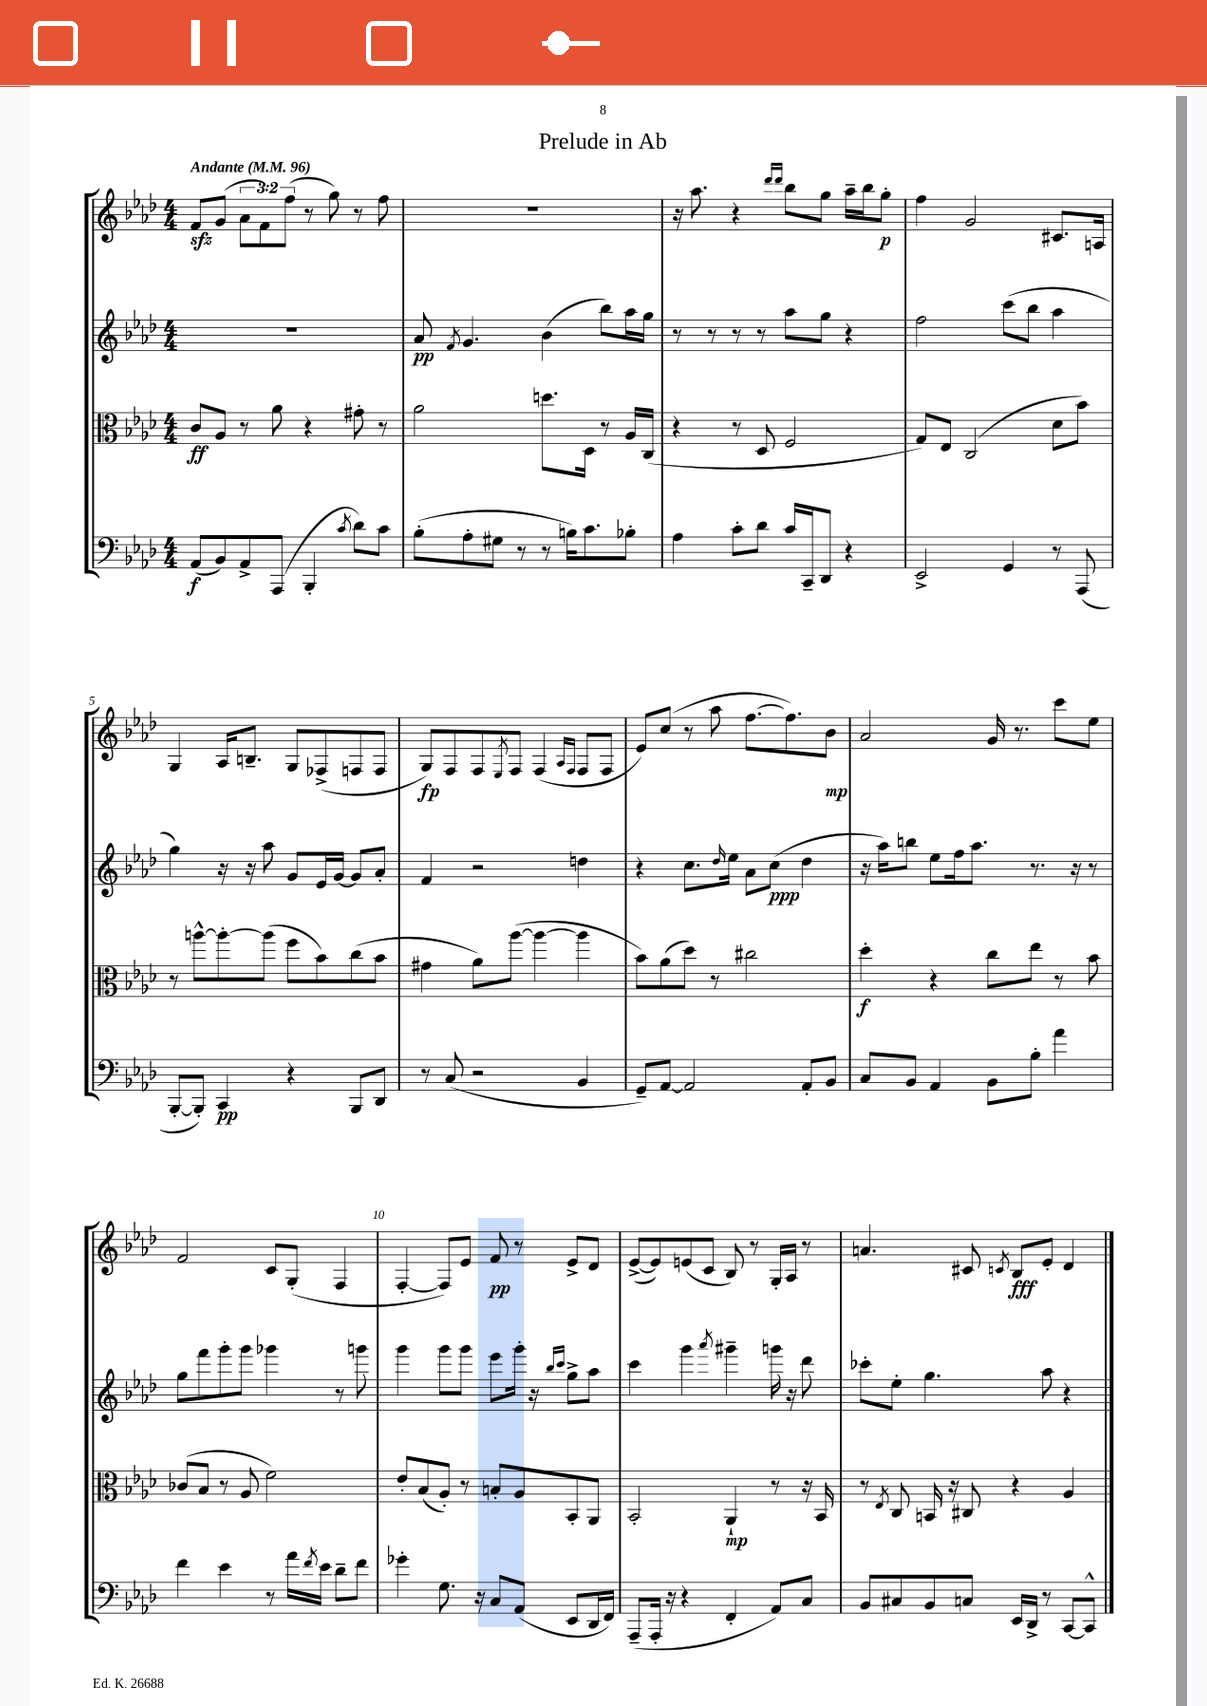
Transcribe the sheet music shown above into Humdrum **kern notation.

**kern	**kern	**kern	**kern
*staff4	*staff3	*staff2	*staff1
*clefF4	*clefC3	*clefG2	*clefG2
*k[b-e-a-d-]	*k[b-e-a-d-]	*k[b-e-a-d-]	*k[b-e-a-d-]
*M4/4	*M4/4	*M4/4	*M4/4
*MM96	*MM96	*MM96	*MM96
(8AA-	8c	1r	8f
8BB-)	8A-	.	(8g
8AA-^	8r	.	12a-
.	.	.	12f)
(8AAA-	8a-	.	.
.	.	.	(12ff
4BBB-'	4r	.	8r
.	.	.	8gg)
8qc	.	.	.
8d-)	8g#'	.	8r
8c	8r	.	8ff
=	=	=	=
(8B-'	2a-	8a-	1r
.	.	8qf	.
8A-'	.	4.g	.
8G#	.	.	.
8r	.	.	.
8r	8.dd	(4b-	.
16B)	.	.	.
8.c	16D-	.	.
.	8r	8bb-)	.
8B-'	16A-	16aa-	.
.	(16C	16gg	.
=	=	=	=
4A-	4r	8r	16r
.	.	.	8.aa-
.	.	8r	.
8c'	8r	8r	4r
8d-	8D-	8r	.
.	.	.	16qqddd-
.	.	.	16qqddd-
16c	2F	8aa-	8bb-
16CC~	.	.	.
8DD-	.	8gg	8gg
4r	.	4r	16aa-~
.	.	.	16bb-
.	.	.	8gg'
=	=	=	=
2EE-^	8G)	2ff	4ff
.	8E-	.	.
.	(2C	.	2g
4GG	.	(8ccc	.
.	.	8bb-	.
8r	8d-	4aa-	8.c#
(8AAA-	8b-)	.	.
.	.	.	16A
=	=	=	=
[8BBB-'	8r	4gg)	4G
8BBB-'])	[8aa^^	.	.
4CC	8aa'_	16r	16A-
.	.	16r	8.B~
.	(8aa]	8aa-	.
4r	8ff	8g	8G
.	8b-)	16e-	(8F-^
.	.	[16g	.
8BBB-	(8cc	8g]	8F
8DD-	8b-	8a-'	8F
=	=	=	=
8r	4g#	4f	8G)
(8C	.	.	8F
2r	8a-)	2r	8F
.	.	.	8qE-
.	([8aa-	.	8F
.	4aa-_	.	(4F
.	.	.	16qqA-
.	.	.	16qqF
4BB-	4aa-]	4dd	8F
.	.	.	8F
=	=	=	=
8GG~)	8b-)	4r	8e-)
[8AA-	(8a-	.	(8cc
2AA-]	8dd-)	8.cc	8r
.	8r	.	8aa-
.	.	16qqdd-	.
.	.	16ee-	.
.	2cc#	8a-	[8.ff
.	.	(8cc	.
.	.	.	8.ff])
8AA-'	.	4dd-	.
8BB-	.	.	8b-
=	=	=	=
8C	4dd-'	16r	2a-
.	.	16aa-)	.
8BB-	.	8bb	.
4AA-	4r	8ee-	.
.	.	16ff	.
.	.	8.aa-	.
8BB-	8cc	.	16g
.	.	.	8.r
8B-'	8ee-	8.r	.
4a-	8r	.	8ccc
.	.	16r	.
.	8b-	8r	8ee-
=	=	=	=
4f	(8c-	8gg	2f
.	8B-	8fff	.
4e-	8r	8ggg'	.
.	8A-	8ggg	.
8r	2f)	4ggg-	8c
16a-	.	.	(8G'
8qf	.	.	.
16e-	.	.	.
8d-~	.	8r	4F
8f	.	8ggg	.
=	=	=	=
4g-'	8e-'	4ggg	[4F'
.	(8B-	.	.
8.G	8A-')	8ggg	8F])
.	8r	8ggg	8e-
16r	.	.	.
8C	8B'	8eee-	8f
(8AA-	8A-	16ggg'	8r
.	.	16r	.
.	.	16qqbb-	.
.	.	16qqccc	.
8EE-	8BB-'	8gg^	8e-^
16DD-	8AA-	8aa-	8d-
16FF)	.	.	.
=	=	=	=
(8AAA-~	2BB-'	4ccc	([8e-^
16AAA-'	.	.	8e-])
16r	.	.	.
4r	.	4ggg	(8e
.	.	.	8c
.	.	8qaaa-	.
4FF'	4AA-`	4ggg#~	8B-)
.	.	.	8r
8AA-)	8r	16ggg	16G'
.	.	16r	16A-
8C	16r	8ddd-	8r
.	16BB-	.	.
=	=	=	=
8BB-	8r	8ccc-'	4.a
.	8qE-	.	.
8C#	8C	8ee-'	.
8BB-	16BB	4.gg	.
.	16r	.	.
8C	8C#	.	8c#
.	.	.	8qc
16EE-	4r	.	8B-
16DD-^	.	.	.
8r	.	8aa-	8e-'
[8CC	4A-	4r	4d-
8CC^^]	.	.	.
==	==	==	==
*-	*-	*-	*-
